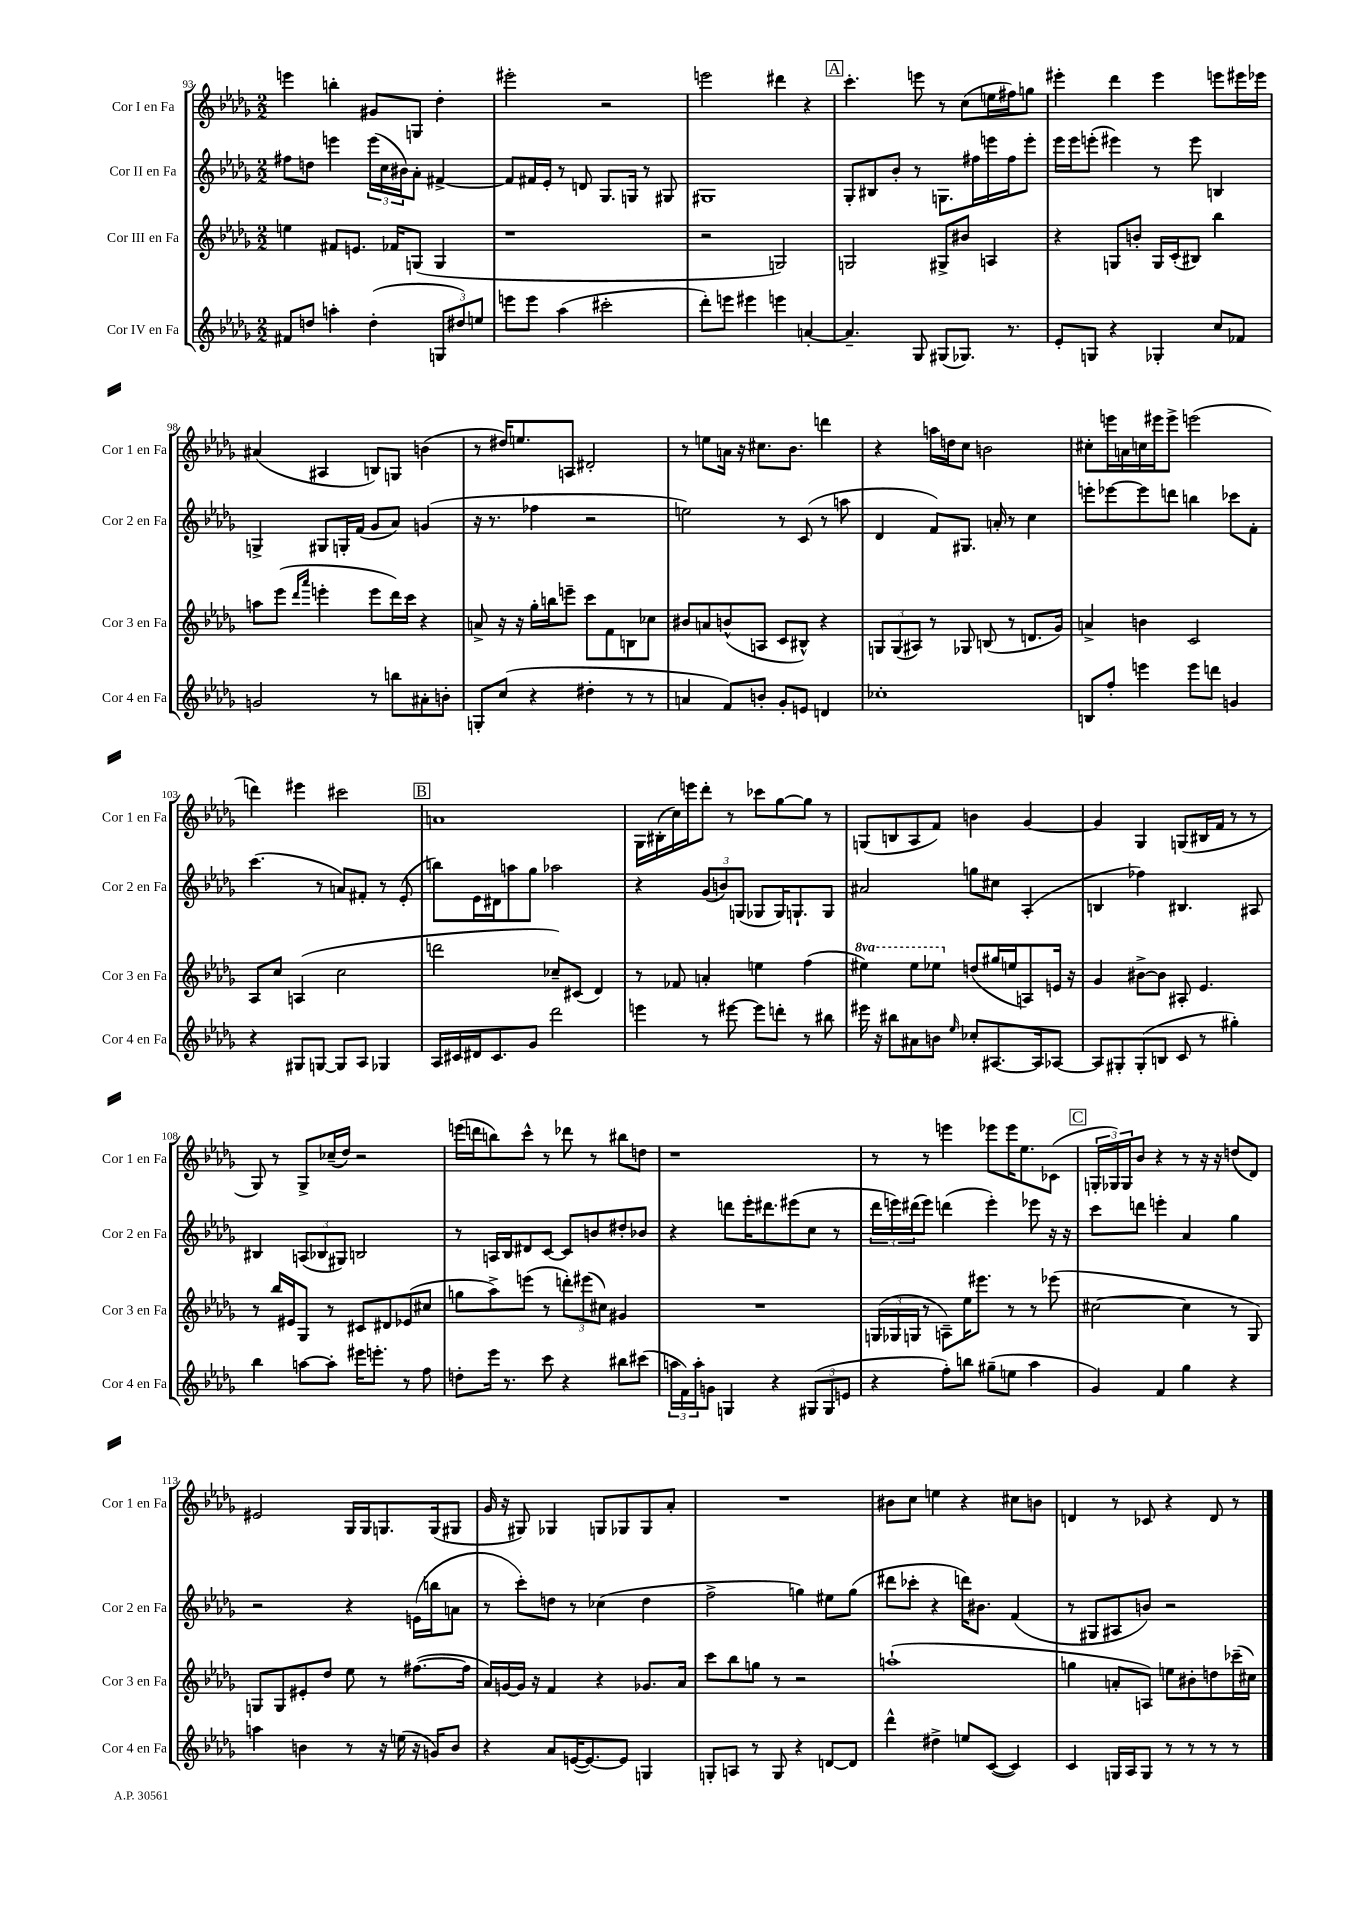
<<
\new StaffGroup <<
\new Staff = "s0" \with { instrumentName = "Cor I en Fa" shortInstrumentName = "Cor 1 en Fa" } {
    \clef treble \key des \major \numericTimeSignature \time 2/2
    e'''4 b''4-. gis'8 g8 des''4-. |
    eis'''2-. r2 |
    e'''2 dis'''4 r4 |
    \mark \markup { \box "A" } c'''4.-. e'''8 r8 c''8( e''16 fis''16) g''8 |
    eis'''4-. des'''4 eis'''4 e'''8 eis'''16 ees'''16 |
    ais'4( ais4 b8) g8 b'4( |
    r8 dis''16) e''8. a8 dis'2-. |
    r8 e''8 a'16 r16 cis''8. bes'8. d'''4 |
    r4 a''16 d''16 c''8 b'2 |
    cis''8-. e'''16 a'16 c''16 eis'''16 eis'''8-> e'''2( |
    d'''4) eis'''4 cis'''2 |
    \mark \markup { \box "B" } a'1 |
    ges16 bis16-.( c''16) e'''16 des'''8-. r8 ces'''8 ges''8~ ges''8 r8 |
    g8( b8 aes8 f'8) b'4 ges'4~ |
    ges'4 ges4 g8( bis16 f'16 r8 r8 |
    ges8) r8 ges8-> ces''16--( des''16) r2 |
    e'''16( d'''16 b''8) c'''8-^ r8 des'''8 r8 bis''8 d''8 |
    r1 |
    r8 r8 e'''4 ees'''8 ees'''16 ees''8. ces'8( |
    \mark \markup { \box "C" } \tuplet 3/2 { g16-. ges16) ges16 } bes'8 r4 r8 r16 r16 d''8( des'8) |
    eis'2 ges16 ges16 g8. g16( gis8 |
    ges'16 r16 gis8) ges4 g8 ges8 ges8 aes'8-. |
    R1 |
    bis'8 c''8 e''4 r4 cis''8 b'8 |
    d'4 r8 ces'8 r4 d'8 r8 \bar "|." |
}
\new Staff = "s1" \with { instrumentName = "Cor II en Fa" shortInstrumentName = "Cor 2 en Fa" } {
    \clef treble \key des \major \numericTimeSignature \time 2/2
    fis''8 d''8 e'''4 \tuplet 3/2 { e'''16( c''16 bis'16) } aes'8-. fis'4~-> |
    fis'8 fis'16 ees'16-. r8 d'8 ges8. g16 r8 gis8 |
    gis1 |
    \mark \markup { \box "A" } ges8-. bis8 bes'8-. r8 g8. fis''16 e'''16 fis''16 e'''8-. |
    ees'''16 ees'''16 e'''8-.( eis'''4) r8 eis'''8 b4 |
    g4-> gis8 g16-. f'16( ges'8 aes'8) g'4( |
    r16 r8. fes''4 r2 |
    e''2) r8 c'8( r8 a''8 |
    des'4 f'8) gis8. a'16-. r8 c''4 |
    e'''8-. ees'''8~ ees'''8 d'''8 b''4 ces'''8 f'8-. |
    c'''4.( r8 a'8) fis'8-. r8 ees'8-.( |
    \mark \markup { \box "B" } b''8) ees'16 dis'16 a''8 ges''8 aes''2 |
    r4 \tuplet 3/2 { ges'8( b'8) g8( } ges8 ges16) g8.-! g8 |
    ais'2 g''8 cis''8 aes4-.( |
    b4 fes''4) bis4. ais8 |
    bis4 \tuplet 3/2 { a8( bes8 gis8) } b2 |
    r8 a16 bes16 dis'8 c'8~ c'8 b'8 dis''8-. bes'8 |
    r4 d'''8 ees'''16-. dis'''8. eis'''8( c''8 r8 |
    \tuplet 3/2 { des'''16 e'''16) dis'''16( } e'''8) d'''4( e'''4-.) ees'''8 r16 r16 |
    \mark \markup { \box "C" } c'''8 d'''8 e'''4-. aes'4 ges''4 |
    r2 r4 e'16( b''16 a'8 |
    r8 c'''8-.) d''8 r8 ces''4( d''4 |
    f''2-> g''4) eis''8 g''8( |
    dis'''8 ces'''8-. r4 d'''16) bis'8. f'4( |
    r8 gis8 ais8 b'8) r2 \bar "|." |
}
\new Staff = "s2" \with { instrumentName = "Cor III en Fa" shortInstrumentName = "Cor 3 en Fa" } {
    \clef treble \key des \major \numericTimeSignature \time 2/2 \set Staff.ottavationMarkups = #ottavation-simple-ordinals
    e''4 fis'8 e'8. fes'16 g8( g4 |
    r1 |
    r2 g2) |
    \mark \markup { \box "A" } g2 gis8-> bis'8 a4 |
    r4 g8 b'8-. g16 c'16-.( bis8) bes''4 |
    a''8 ees'''8( \grace { des'''16 aes'''16 } e'''4-. e'''8 des'''16) c'''16 r4 |
    a'8-> r16 r16 ges''16-. b''16 e'''8-- c'''8 f'8 b8 ces''8 |
    bis'8 a'8 b'8-^( a8 c'8 bis8-^) r4 |
    \tuplet 3/2 { g8 g8( ais8) } r8 ges8 b8( r8 d'8. ges'16) |
    a'4-> b'4 c'2 |
    aes8 c''8 a4( c''2 |
    \mark \markup { \box "B" } d'''2 ces''8--) cis'8( des'4) |
    r8 fes'8 a'4-. e''4 f''4( |
    \ottava #1 eis'''4) eis'''8 ees'''8 \ottava #0 d''8( gis''16 e''16 a8) e'16 r16 |
    ges'4 bis'8~-> bis'8 ais8-. ees'4. |
    r8 bes''16 eis'16 ges8 r8 cis'8 dis'8 ees'8( cis''8 |
    g''8 aes''8->) e'''8( r8 \tuplet 3/2 { d'''8-.) eis'''8( cis''8) } gis'4 |
    R1 |
    \tuplet 3/2 { g16( ges16 g16 } r8 a8--) ees''16 eis'''8. r8 r8 ees'''8( |
    \mark \markup { \box "C" } cis''2~ cis''4 r8 ges8) |
    g8 g8 eis'8-. des''8 ees''8 r8 fis''8.~( fis''16 |
    aes'16) g'16~ g'16 r16 f'4 r4 ges'8. aes'16 |
    c'''8 bes''8 g''8 r8 r2 |
    a''1-!( |
    g''4 a'8-. a8) e''8 bis'8-. d''8 ces'''16--( cis''16) \bar "|." |
}
\new Staff = "s3" \with { instrumentName = "Cor IV en Fa" shortInstrumentName = "Cor 4 en Fa" } {
    \clef treble \key des \major \numericTimeSignature \time 2/2
    fis'8 d''8 a''4-. d''4-.( \tuplet 3/2 { g8 dis''8) e''8 } |
    e'''8 e'''8 aes''4( cis'''2-. |
    des'''8-.) e'''8 eis'''4 e'''4 a'4~-. |
    \mark \markup { \box "A" } a'4.-- ges8 gis8( ges8.) r8. |
    ees'8-. g8 r4 ges4-. c''8 fes'8 |
    g'2 r8 b''8 ais'8-. b'8-. |
    g8-. c''8( r4 dis''4-. r8 r8 |
    a'4 f'8) b'8-. ges'8-. e'8 d'4 |
    ces''1-. |
    b8 f''8-. e'''4 e'''8 d'''8 g'4 |
    r4 gis8 g8~ g8 aes8 ges4 |
    \mark \markup { \box "B" } aes16 cis'16 dis'16 cis'8. ges'8 des'''2 |
    e'''4 r8 eis'''8~ eis'''8 d'''8-. r8 bis''8 |
    eis'''16 r16 bis''8 ais'8 b'8 \grace { ees''16 } ces''8-. ais8.~ ais16 aes8~ |
    aes8 gis8-. gis8-.( b8 c'8 r8 gis''4-.) |
    bes''4 a''8~ a''8-. eis'''16 e'''8.-. r8 f''8 |
    d''8-. ees'''16 r8. c'''8 r4 bis''8 cis'''8( |
    \tuplet 3/2 { a''16 f'16) a''16-. } g'8 g4 r4 \tuplet 3/2 { gis8( gis8 e'8 } |
    r4 f''8-.) b''8 gis''8--( e''8 aes''4 |
    \mark \markup { \box "C" } ges'4) f'4 ges''4 r4 |
    a''4 b'4 r8 r16 e''16( r16 g'16) b'8 |
    r4 aes'8 e'16~( e'8.~) e'8 g4 |
    g8-. a8 r8 g8 r4 d'8~ d'8 |
    des'''4-^ dis''4-> e''8 c'8~( c'4) |
    c'4 g16 aes16 g8 r8 r8 r8 r8 \bar "|." |
}
>>
>>
\layout { \context { \Score currentBarNumber = #93 } }
